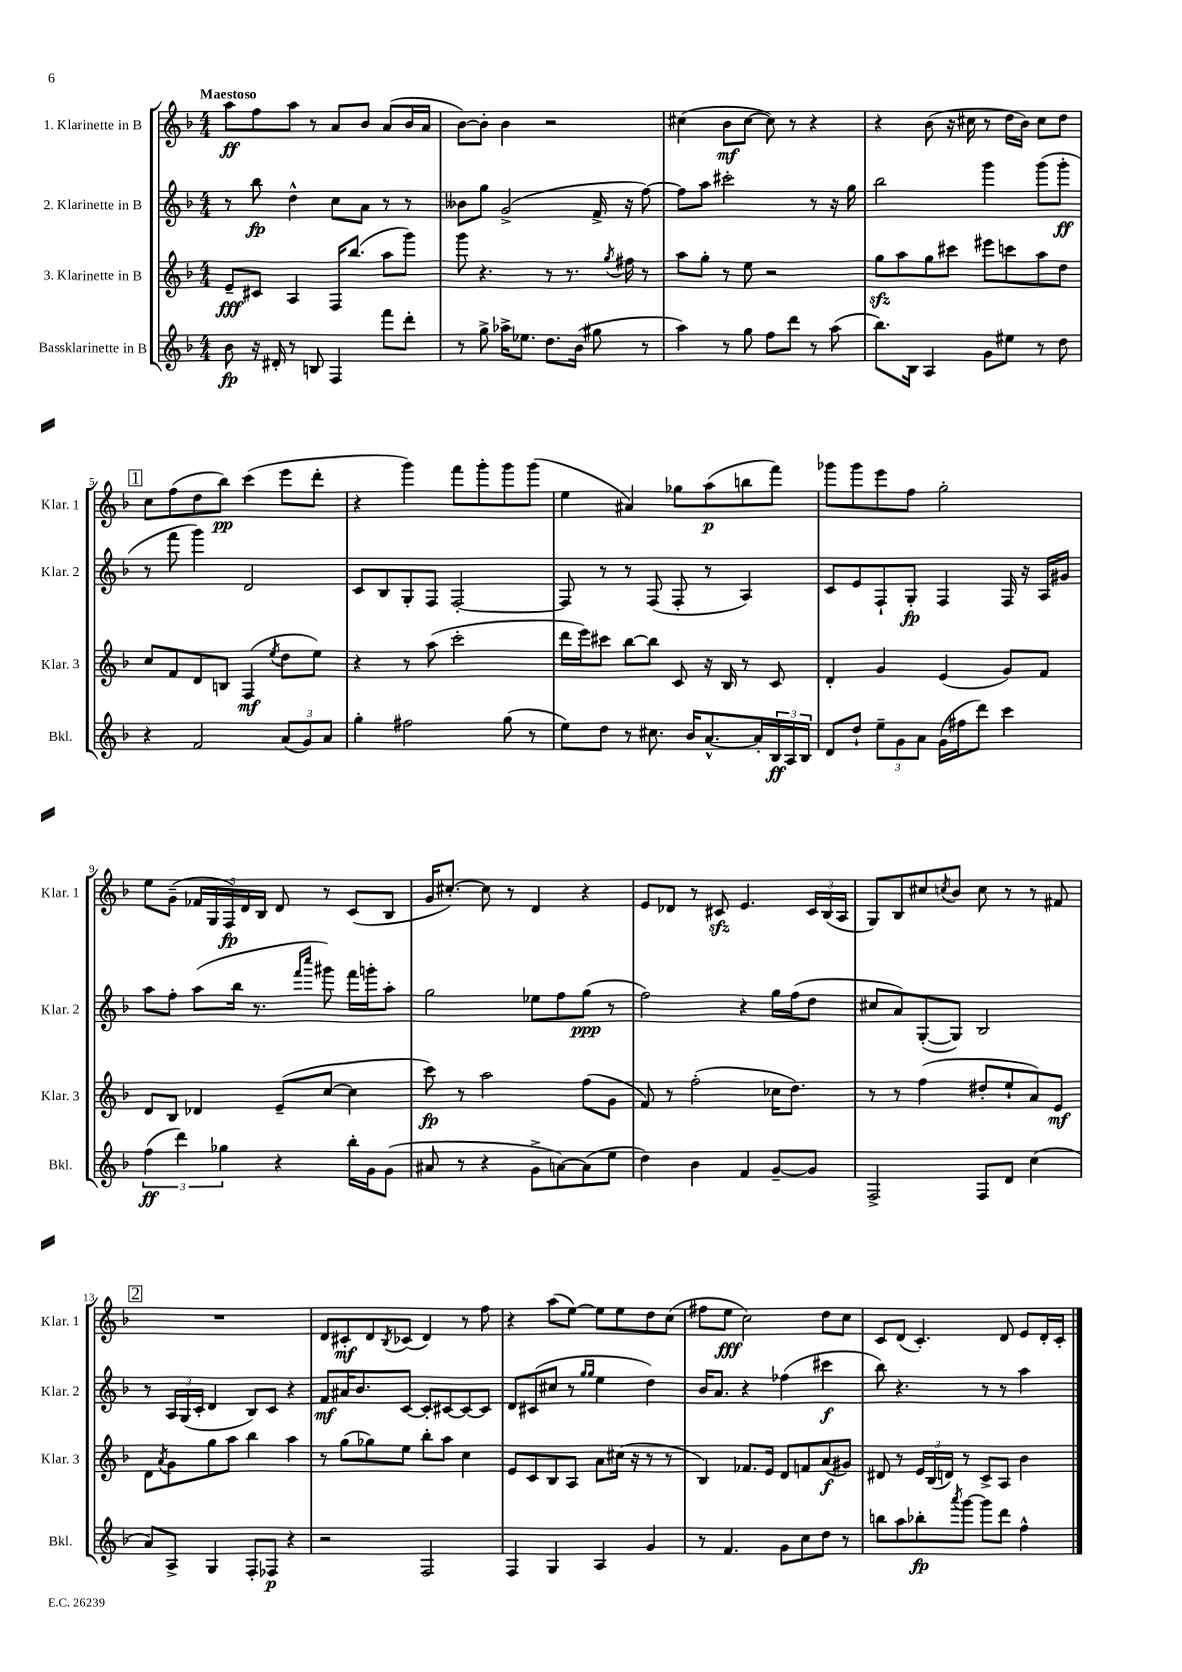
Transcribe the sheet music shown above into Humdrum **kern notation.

**kern	**dynam	**kern	**dynam	**kern	**dynam	**kern	**dynam
*part4	*part4	*part3	*part3	*part2	*part2	*part1	*part1
*staff4	*staff4	*staff3	*staff3	*staff2	*staff2	*staff1	*staff1
*I"Bassklarinette in B	*	*I"3. Klarinette in B	*	*I"2. Klarinette in B	*	*I"1. Klarinette in B	*
*I'Bkl.	*	*I'Klar. 3	*	*I'Klar. 2	*	*I'Klar. 1	*
*clefG2	*	*clefG2	*	*clefG2	*	*clefG2	*
*k[b-]	*	*k[b-]	*	*k[b-]	*	*k[b-]	*
*M4/4	*	*M4/4	*	*M4/4	*	*M4/4	*
=1	=1	=1	=1	=1	=1	=1	=1
!	!	!	!	!	!	!LO:TX:a:B:t=Maestoso	!
8b-\	fp	8e~/L	fff	8r	.	8aa\L	ff
16r	.	8c#X/J	.	8bb-\	fp	8ff\	.
16d#X'/	.	.	.	.	.	.	.
8r	.	4A/	.	4dd^^\	.	8aa\J	.
8Bn/	.	.	.	.	.	8r	.
4F/	.	16F/KL	.	8cc\L	.	8a/L	.
.	.	(8.bb-/J	.	.	.	.	.
.	.	.	.	8a\J	.	8b-/J	.
8fff\L	.	8aa\L	.	8r	.	(8a/L	.
8ddd'\J	.	8ggg\J)	.	8r	.	16b-/L	.
.	.	.	.	.	.	16a/JJ	.
=2	=2	=2	=2	=2	=2	=2	=2
8r	.	8ggg\	.	8b--X\L	.	[8b-\L)	.
8gg^\	.	4.r	.	8gg\J	.	8b-'\J]	.
16aa-X^\KL	.	.	.	(2g^/	.	4b-\	.
8.ee-X\J	.	.	.	.	.	.	.
8.dd\L	.	8r	.	.	.	2r	.
.	.	8.r	.	.	.	.	.
(16b-\Jk	.	.	.	.	.	.	.
8gg#X\	.	.	.	16f^/	.	.	.
.	.	8qgg/	.	.	.	.	.
.	.	16ff#X\	.	16r	.	.	.
8r	.	8r	.	[8ff\)	.	.	.
=3	=3	=3	=3	=3	=3	=3	=3
4aa\)	.	8aa\L	.	8ff\L]	.	(4cc#X\	.
.	.	8gg'\J	.	8aa\J	.	.	.
8r	.	8r	.	2ccc#X'\	.	8b-\L	mf
8gg\	.	8ee\	.	.	.	[8cc#\J	.
8ff\L	.	2r	.	.	.	8cc#\])	.
8ddd\J	.	.	.	.	.	8r	.
8r	.	.	.	8r	.	4r	.
(8aa\	.	.	.	16r	.	.	.
.	.	.	.	16gg\	.	.	.
=4	=4	=4	=4	=4	=4	=4	=4
8.bb-\L)	.	8ggzz\L	.	2bb-\	.	4r	.
.	.	8aa\	.	.	.	.	.
16B-\Jk	.	.	.	.	.	.	.
4A/	.	8gg\	.	.	.	(8b-\	.
.	.	8ccc#X\J	.	.	.	16r	.
.	.	.	.	.	.	16cc#X\	.
8g\L	.	8eee#X\L	.	4ggg\	.	8r	.
8ee#X\J	.	8cccn\	.	.	.	16dd\LL	.
.	.	.	.	.	.	16b-\JJ)	.
8r	.	8aa\	.	(8ggg\L	.	8cc#\L	.
8dd\	.	8dd\J	.	8ggg'\J	ff	8dd\J	.
!!LO:LB:g=z
!!LO:REH:place=s1:t=1
=5	=5	=5	=5	=5	=5	=5	=5
4r	.	8cc/L	.	8r	.	8cc\L	.
.	.	8f/	.	8fff\	.	(8ff\	.
2f/	.	8d/	.	4ggg\)	.	8dd\	.
.	.	8Bn/J	.	.	.	8bb-\J)	pp
.	.	(4F/	mf	2d/	.	(4ccc\	.
.	.	8qee/	.	.	.	.	.
(12a/L	.	8dd\L	.	.	.	8eee\L	.
12g/)	.	.	.	.	.	.	.
.	.	8ee\J)	.	.	.	8ddd'\J	.
12a/J	.	.	.	.	.	.	.
=6	=6	=6	=6	=6	=6	=6	=6
4gg'\	.	4r	.	8c/L	.	4r	.
.	.	.	.	8B-/	.	.	.
2ff#X\	.	8r	.	8G'/	.	4ggg\)	.
.	.	(8aa\	.	8F/J	.	.	.
.	.	2ccc'\	.	[2F'/	.	8fff\L	.
.	.	.	.	.	.	8ggg'\	.
(8gg\	.	.	.	.	.	8ggg\	.
8r	.	.	.	.	.	(8ggg\J	.
=7	=7	=7	=7	=7	=7	=7	=7
8ee\L)	.	16ddd\LL	.	8F/]	.	4ee\	.
.	.	16eee\J)	.	.	.	.	.
8dd\J	.	8ccc#X\J	.	8r	.	.	.
8r	.	[8bb-\L	.	8r	.	4a#X/)	.
8.cc#X\	.	8bb-\J]	.	(8F/	.	.	.
.	.	8c/	.	8F'/	.	8gg-X\L	.
16b-/KL	.	.	.	.	.	.	.
[8.a^^/	.	16r	.	8r	.	(8aa\	p
.	.	16B-/	.	.	.	.	.
.	.	8r	.	4A/)	.	8bbn\	.
16a'/L]	.	.	.	.	.	.	.
24B-/	ff	8c/	.	.	.	8fff\J)	.
24A/	.	.	.	.	.	.	.
24B-/JJ	.	.	.	.	.	.	.
=8	=8	=8	=8	=8	=8	=8	=8
8d/L	.	4d'/	.	8c/L	.	8ggg-X\L	.
8dd`/J	.	.	.	8e/	.	8ggg-\	.
12ee~\L	.	4g/	.	8F`/	.	8eee\	.
12g\	.	.	.	.	.	.	.
.	.	.	.	8G'/J	fp	8ff\J	.
12a\J	.	.	.	.	.	.	.
(16g\LL	.	(4e/	.	4F/	.	2gg'\	.
16ff#X\J	.	.	.	.	.	.	.
8ddd\J)	.	.	.	.	.	.	.
4ccc\	.	8g/L)	.	16F/	.	.	.
.	.	.	.	16r	.	.	.
.	.	8f/J	.	16A/LL	.	.	.
.	.	.	.	16g#X/JJ	.	.	.
!!LO:LB:g=z
=9	=9	=9	=9	=9	=9	=9	=9
(6ff\	ff	8d/L	.	8aa\L	.	8ee\L	.
.	.	8B-/J	.	8ff'\J	.	(8g~\J	.
6ddd\)	.	.	.	.	.	.	.
.	.	4d-X/	.	(8aa\L	.	20f-X/LL	.
.	.	.	.	.	.	20G/	.
6gg-X\	.	.	.	.	.	.	.
.	.	.	.	.	.	20F/)	fp
.	.	.	.	16bb-\Jk	.	.	.
.	.	.	.	.	.	20d/	.
.	.	.	.	8.r	.	.	.
.	.	.	.	.	.	20B-/JJ	.
4r	.	(8e~/L	.	.	.	8d/	.
.	.	.	.	16qqfff/LL	.	.	.
.	.	.	.	16qqcccc/JJ	.	.	.
.	.	[8cc/J	.	8ggg#X\)	.	8r	.
16bb-'\LL	.	4cc\]	.	16fff\LL	.	(8c/L	.
16g\J	.	.	.	16gggn'\J	.	.	.
(8g\J	.	.	.	8aa'\J	.	8B-/J	.
=10	=10	=10	=10	=10	=10	=10	=10
8a#X/	.	8ccc\)	fp	2gg\	.	16g/KL	.
.	.	.	.	.	.	[8.cc#X'/J)	.
8r	.	8r	.	.	.	.	.
4r	.	2aa\	.	.	.	8cc#\]	.
.	.	.	.	.	.	8r	.
8g^\L	.	.	.	8ee-X\L	.	4d/	.
[8an\)	.	.	.	8ff\	.	.	.
(8a\]	.	(8ff\L	.	(8gg\J	ppp	4r	.
8ee\J	.	8g\J	.	8r	.	.	.
=11	=11	=11	=11	=11	=11	=11	=11
4dd\)	.	8f/)	.	2ff\)	.	8e/L	.
.	.	8r	.	.	.	8d-X/J	.
4b-\	.	(2ff'\	.	.	.	8r	.
.	.	.	.	.	.	8c#Xzz/	.
4f/	.	.	.	4r	.	4.e/	.
[8g~/L	.	16cc-X\KL	.	16gg\LL	.	.	.
.	.	8.dd\J)	.	(16ff\J	.	.	.
8g/J]	.	.	.	8dd\J	.	24c#/LL	.
.	.	.	.	.	.	(24B-/	.
.	.	.	.	.	.	24A/JJ	.
=12	=12	=12	=12	=12	=12	=12	=12
2F^/	.	8r	.	8cc#X/L	.	8G/L)	.
.	.	8r	.	8a/)	.	8B-/	.
.	.	(4ff\	.	([8G'/	.	8cc#X/	.
.	.	.	.	.	.	8qccn/	.
.	.	.	.	8G/J])	.	8b-/J	.
8F/L	.	8dd#X'/L	.	2B-/	.	8cc\	.
8d/J	.	8ee`/	.	.	.	8r	.
(4cc\	.	8a/)	.	.	.	8r	.
.	.	8e/J	mf	.	.	8f#X/	.
!!LO:LB:g=z
!!LO:REH:place=s1:t=2
=13	=13	=13	=13	=13	=13	=13	=13
8a/L)	.	8d\L	.	8r	.	1r	.
.	.	8qa/	.	.	.	.	.
8A^/J	.	8g\	.	24A/LL	.	.	.
.	.	.	.	(24G/	.	.	.
.	.	.	.	24c'/JJ	.	.	.
4G/	.	8gg\	.	4d/	.	.	.
.	.	8aa\J	.	.	.	.	.
8F'/L	.	4bb-\	.	8B-/L)	.	.	.
8F-X/J	p	.	.	8c/J	.	.	.
4r	.	4aa\	.	4r	.	.	.
=14	=14	=14	=14	=14	=14	=14	=14
2r	.	8r	.	8f/L	mf	8d/L	.
.	.	(8gg\L	.	16a#X/K	.	8c#X'/	mf
.	.	.	.	8.b-/	.	.	.
.	.	8gg-X\)	.	.	.	8d/	.
.	.	.	.	.	.	8qB-/	.
.	.	8ee\J	.	[8c/J	.	(8c-X/J	.
2F/	.	8bb-'\L	.	8c'/L]	.	4d/)	.
.	.	8aa\J	.	[8c#X/	.	.	.
.	.	4cc\	.	8c#/_	.	8r	.
.	.	.	.	8c#/J]	.	8ff\	.
=15	=15	=15	=15	=15	=15	=15	=15
4F/	.	8e/L	.	8d/L	.	4r	.
.	.	8c/	.	(8c#X/	.	.	.
4G/	.	8B-/	.	8cc#X/J	.	(8aa\L	.
.	.	8A/J	.	8r	.	[8ee\J)	.
.	.	.	.	16qqgg/LL	.	.	.
.	.	.	.	16qqgg/JJ	.	.	.
4A/	.	8a\L	.	4ee\	.	8ee\L]	.
.	.	(16cc#X\Jk	.	.	.	8ee\	.
.	.	16r	.	.	.	.	.
4g/	.	8r	.	4dd\)	.	8dd\	.
.	.	8r	.	.	.	(8cc\J	.
=16	=16	=16	=16	=16	=16	=16	=16
8r	.	4B-/)	.	16b-/KL	.	8ff#X\L	.
.	.	.	.	8.a/J	.	.	.
4.f/	.	.	.	.	.	8ee\J	fff
.	.	8.f-X/L	.	4r	.	2cc\)	.
.	.	16e/Jk	.	.	.	.	.
8g\L	.	8d/L	.	(4ff-X\	.	.	.
8cc\	.	8fn/	.	.	.	.	.
8dd\J	.	(8a/	f	4ccc#X\	f	8dd\L	.
8r	.	8g#X/J)	.	.	.	8cc\J	.
=17	=17	=17	=17	=17	=17	=17	=17
8bbn\L	.	8d#X/	.	8bb-\)	.	8c/L	.
8aa\	.	8r	.	4.r	.	(8d/J	.
8bb-X'\	fp	24e/LL	.	.	.	4.c'/)	.
.	.	(24B-/	.	.	.	.	.
.	.	24dn/JJ)	.	.	.	.	.
8qaaa/	.	.	.	.	.	.	.
[8ggg\J	.	8r	.	.	.	.	.
8ggg\L]	.	8c^/L	.	8r	.	.	.
8ddd\J	.	8A/J	.	8r	.	8d/	.
4ff^^\	.	4b-\	.	4aa\	.	8e/L	.
.	.	.	.	.	.	16d'/L	.
.	.	.	.	.	.	16c'/JJ	.
==	==	==	==	==	==	==	==
*-	*-	*-	*-	*-	*-	*-	*-
